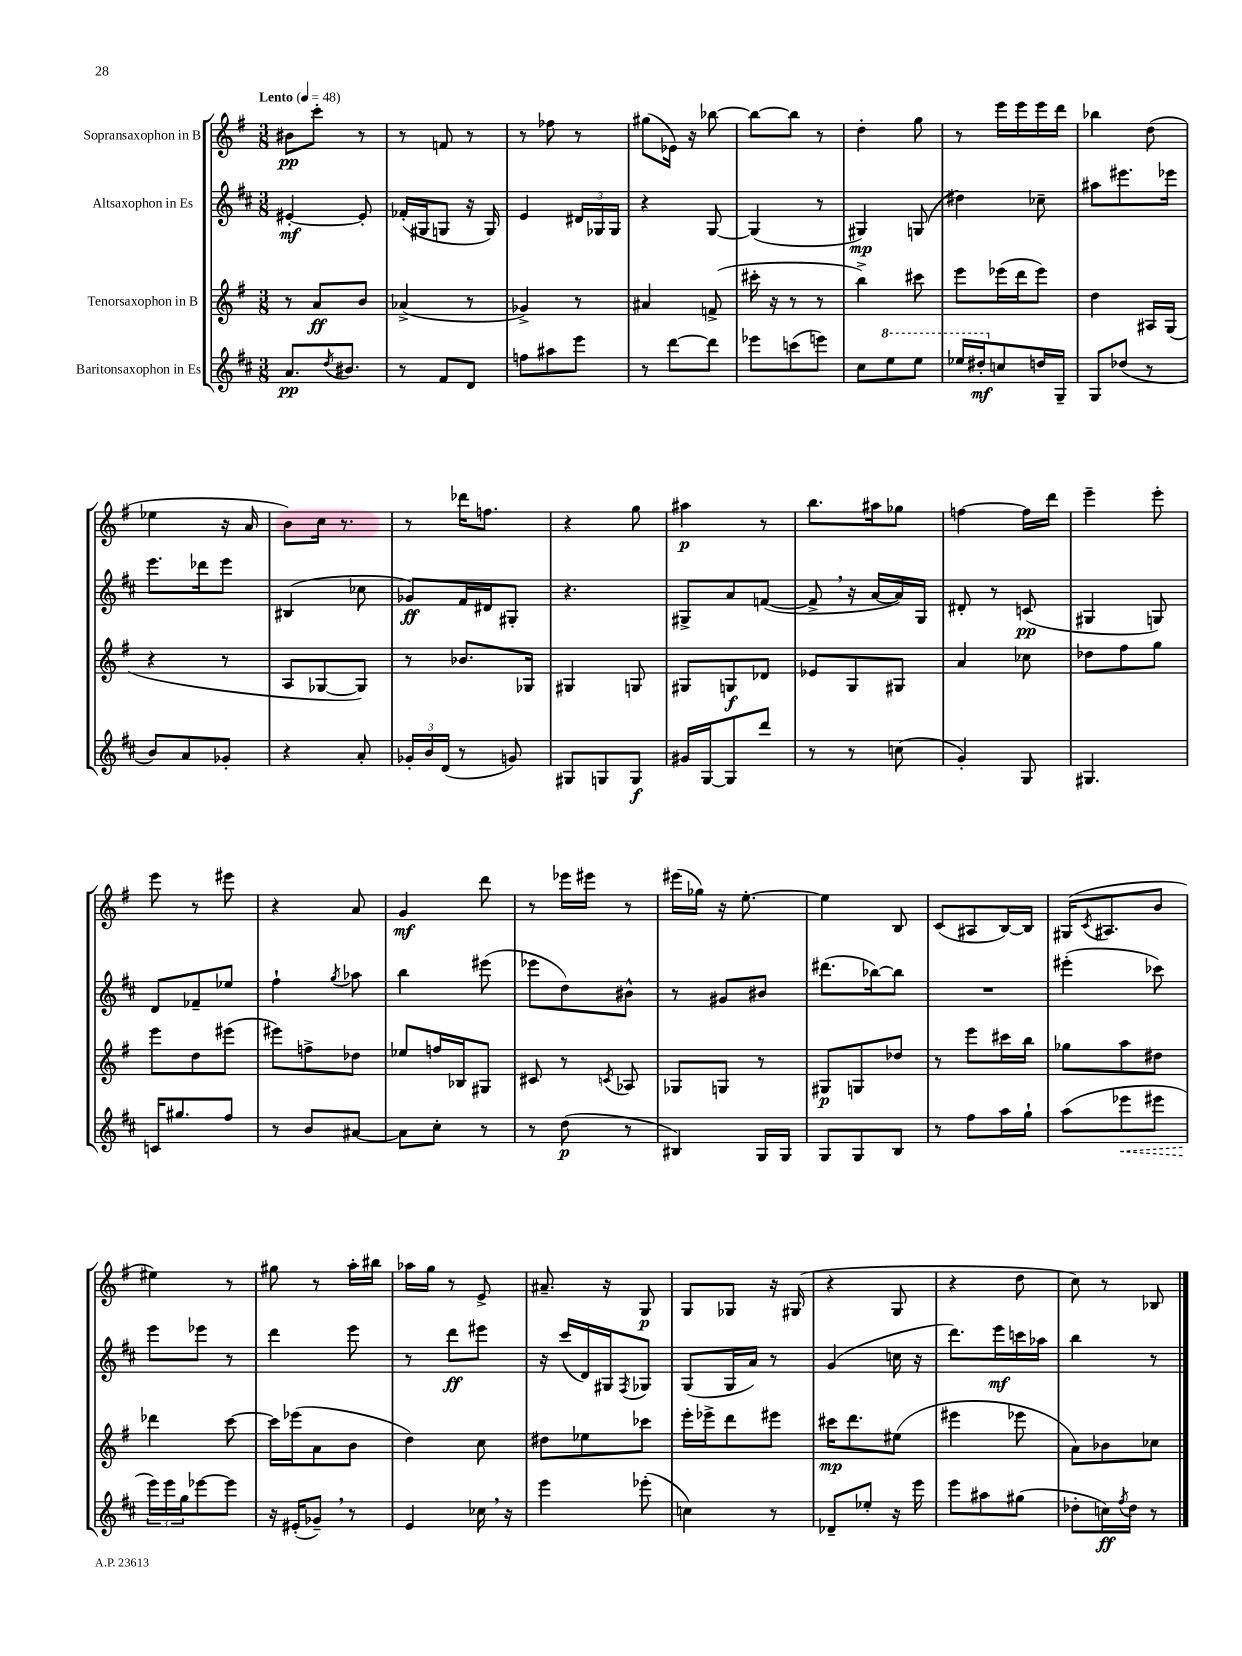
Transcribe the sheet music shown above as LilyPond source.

<<
\new StaffGroup <<
\new Staff = "s0" \with { instrumentName = "Sopransaxophon in B" } {
    \clef treble \key g \major \numericTimeSignature \time 3/8 \tempo "Lento" 4 = 48
    bis'8\pp c'''8-. r8 |
    r8 f'8 r8 |
    r8 fes''8 r8 |
    gis''8( ees'16) r16 bes''8~ |
    bes''8~ bes''8 r8 |
    d''4-. g''8 |
    r8 e'''16 e'''16 e'''16 d'''16 |
    bes''4 d''8( |
    ees''4 r16 a'16 |
    b'8) c''16 r8. |
    r8 des'''16 f''8. |
    r4 g''8 |
    ais''4\p r8 |
    b''8. ais''16 ges''8 |
    f''4~ f''16 d'''16 |
    e'''4-- e'''8-. |
    e'''8 r8 eis'''8 |
    r4 a'8 |
    g'4\mf d'''8 |
    r8 ees'''16 eis'''16 r8 |
    eis'''16( ges''16) r16 e''8.~-. |
    e''4 b8 |
    c'8( ais8 b16~) b16 |
    gis16( \acciaccatura { c'8 } ais8. b'8 |
    eis''4) r8 |
    gis''8 r8 a''16-. bis''16 |
    aes''16 g''16 r8 e'8-> |
    ais'8.-- r16 g8\p |
    g8 ges8 r16 gis16( |
    r4 g8 |
    r4 d''8 |
    c''8) r8 bes8 \bar "|." |
}
\new Staff = "s1" \with { instrumentName = "Altsaxophon in Es" } {
    \clef treble \key d \major \numericTimeSignature \time 3/8
    eis'4~-.\mf eis'8-. |
    fes'16-.( gis16 g8 r16 g16) |
    e'4 \tuplet 3/2 { dis'16 ges16 ges16 } |
    r4 g8~ |
    g4( r8 |
    gis4\mp) g8( |
    dis''4) ces''8-- |
    ais''8 eis'''8. ees'''16 |
    e'''8. des'''16 e'''8 |
    bis4( ces''8 |
    ges'8\ff) fis'16 dis'16 gis8-. |
    r4. |
    gis8-> a'8 f'8~( |
    f'8-> \breathe r16 a'16~ a'16) g16 |
    dis'8-. r8 c'8\pp( |
    gis4 g8) |
    d'8 fes'8-- ees''8 |
    fis''4-! \acciaccatura { g''8 } aes''8 |
    b''4 eis'''8( |
    ees'''8 d''8) bis'8-^ |
    r8 gis'8 bis'8 |
    dis'''8.( bes''16~) bes''8 |
    R4. |
    eis'''4-.( ces'''8) |
    e'''8 ees'''8 r8 |
    d'''4 e'''8 |
    r8 d'''8\ff eis'''8 |
    r16 cis'''16( d'16) gis16 \acciaccatura { fis8 } ges8 |
    g8( g16 a'16) r8 |
    g'4( c''16 r16 |
    d'''8.) e'''16\mf c'''16 aes''16 |
    b''4 r8 \bar "|." |
}
\new Staff = "s2" \with { instrumentName = "Tenorsaxophon in B" } {
    \clef treble \key g \major \numericTimeSignature \time 3/8
    r8 a'8\ff b'8 |
    aes'4->( r8 |
    ges'4->) r8 |
    ais'4 f'8->( |
    cis'''16-. r16 r8 r8 |
    b''4->) cis'''8 |
    e'''8 ees'''16( d'''16 ees'''8) |
    d''4 ais16 g16( |
    r4 r8 |
    a8 ges8~ ges8) |
    r8 bes'8. ges16 |
    gis4 g8 |
    gis8 g8\f des'8 |
    ees'8 g8 gis8 |
    a'4 ces''8 |
    des''8 fis''8 g''8 |
    e'''8 d''8 eis'''8( |
    eis'''8) f''8-> des''8 |
    ees''8 f''16 bes16 gis8 |
    cis'8 r8 \acciaccatura { c'8 } aes8 |
    ges8 g8 r8 |
    gis8\p g8 des''8 |
    r8 e'''8 cis'''16 b''16 |
    ges''8 a''8 dis''8 |
    des'''4 c'''8~ |
    c'''16 ees'''16( a'8 b'8 |
    d''4) c''8 |
    dis''8 ees''8 ces'''8 |
    e'''16-. ees'''16-> d'''8 eis'''8 |
    cis'''16\mp d'''8. eis''8( |
    eis'''4 ees'''8 |
    a'8) bes'8 ces''8 \bar "|." |
}
\new Staff = "s3" \with { instrumentName = "Baritonsaxophon in Es" } {
    \clef treble \key d \major \numericTimeSignature \time 3/8
    a'8.\pp \acciaccatura { d''8 } bis'8. |
    r8 fis'8 d'8 |
    f''8 ais''8 e'''8 |
    r8 d'''8~ d'''8 |
    ees'''8 c'''8( e'''8) |
    cis''8 \ottava #1 e'''8 e'''8 |
    ees'''16 dis'''16-.\mf \ottava #0 c''8 d''!16 g16-- |
    g8 des''8( r8 |
    b'8) a'8 ges'8-. |
    r4 a'8-. |
    \tuplet 3/2 { ges'16-. b'16 d'16( } r8 g'8) |
    gis8 g8 g8\f |
    gis'16 g16~ g8 d'''8 |
    r8 r8 c''8( |
    g'4-.) g8 |
    gis4. |
    c'16 gis''8. fis''8 |
    r8 b'8 ais'8~ |
    ais'8 cis''8-. r8 |
    r8 d''8\p( r8 |
    bis4) g16 g16 |
    g8 g8 b8 |
    r8 fis''8 a''16 g''16-! |
    a''8( \once \override Hairpin.style = #'dashed-line ees'''8\< eis'''8 |
    \tuplet 3/2 { e'''16\!) e'''16 g''16 } ees'''8~ ees'''8 |
    r16 eis'16-.( ges'8--) \breathe r8 |
    e'4 ces''16 \breathe r16 |
    e'''4 ees'''8-.( |
    c''4) r8 |
    des'8-- ees''8-. r16 e'''16 |
    e'''8 ais''8 gis''8( |
    des''8-. c''16\ff) \acciaccatura { fis''8 } des''16 r8 \bar "|." |
}
>>
>>
\layout { \context { \Score \remove "Bar_number_engraver" } }
